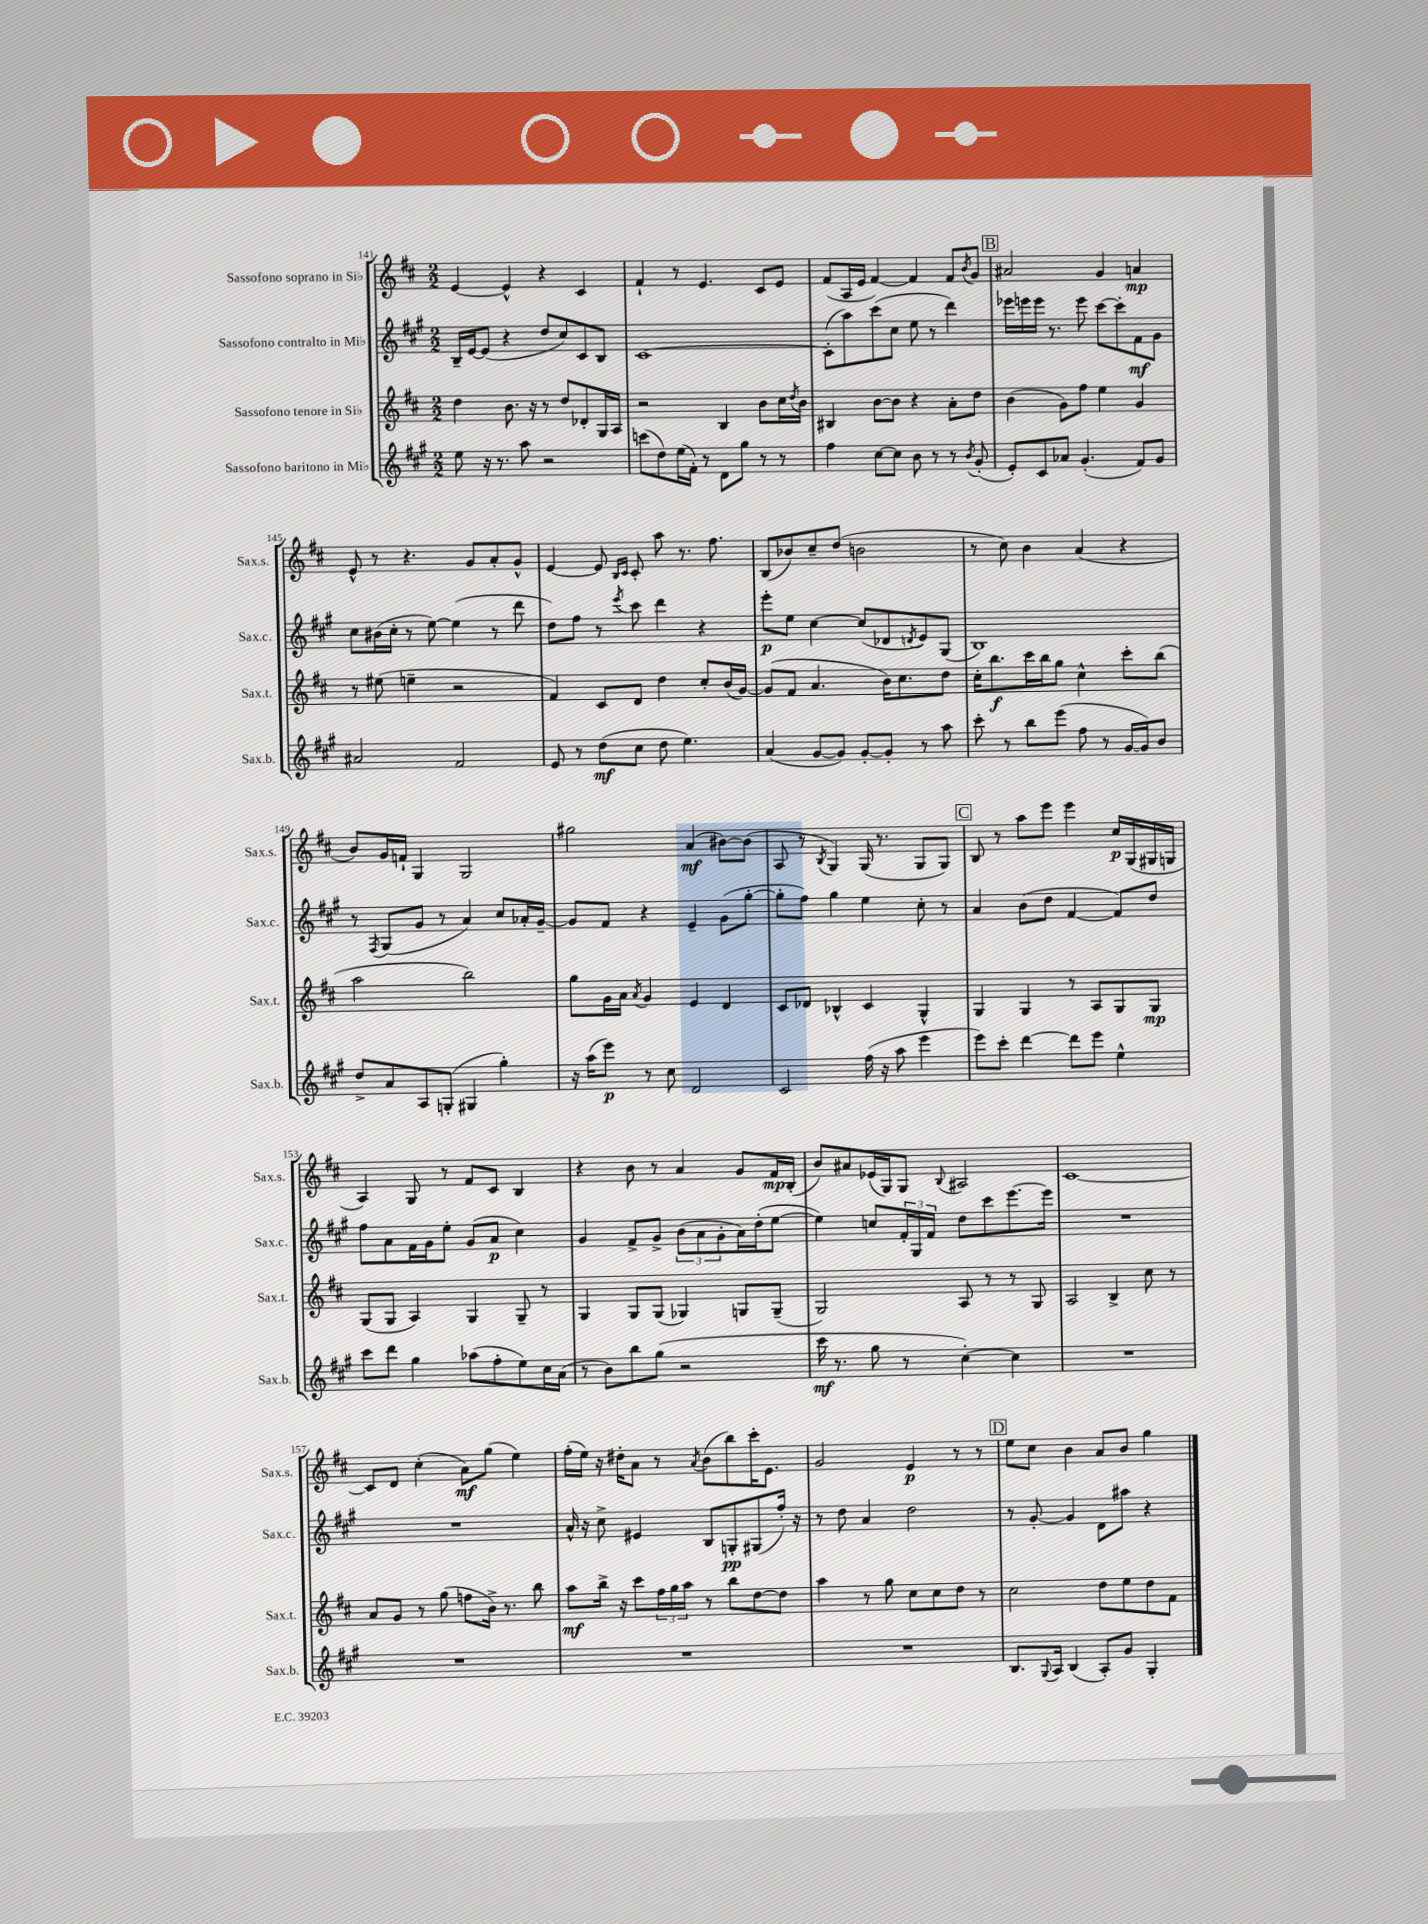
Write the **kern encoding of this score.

**kern	**kern	**kern	**kern
*staff4	*staff3	*staff2	*staff1
*clefG2	*clefG2	*clefG2	*clefG2
*k[f#c#g#]	*k[f#c#]	*k[f#c#g#]	*k[f#c#]
*M2/2	*M2/2	*M2/2	*M2/2
8ee	4dd	16B~	[4e
.	.	[16e	.
16r	.	(8e]	.
8.r	.	.	.
.	8.b	4r	4e^^]
8aa	.	.	.
.	16r	.	.
2r	8r	8dd	4r
.	8dd	8cc#)	.
.	8d-'	8c#	4c#
.	16G	8B	.
.	16A	.	.
=	=	=	=
(8ccc	2r	[1c#	4f#`
8dd)	.	.	.
(16ee	.	.	8r
16f#')	.	.	.
8r	.	.	4.e
8d	4B	.	.
8gg#	.	.	.
8r	8b	.	8c#
8r	16cc#	.	8e
.	8qdd	.	.
.	16b	.	.
=	=	=	=
4ff#	4B#	(8c#']	(8f#
.	.	8aa)	16A
.	.	.	16e
[8cc#	[8b	(8ccc#	[4f#)
8cc#]	8b]	8cc#	.
8b	4r	8ee	4f#]
8r	.	8r	.
8r	8a'	4ddd)	8f#
8qb	.	.	8qb
(8g#'	8dd	.	8g
=	=	=	=
8e')	(4b	16eee-	2a#
.	.	16eee	.
8c#	.	16eee	.
.	.	8.r	.
8a-	8g)	.	.
(4.g#'	8ff#	8eee	.
.	4ee	[8ccc#	4g
.	.	8ccc#']	.
8f#)	4g	8f#	4a
8g#	.	8g#	.
=	=	=	=
2a#	8r	8cc#	8e^^
.	(8ee#	(16b#	8r
.	.	16cc#'	.
.	4ee~	8r	4.r
.	.	[8ee)	.
2f#	2r	(4ee]	.
.	.	.	8g
.	.	8r	8a'
.	.	8ddd	8g^^
=	=	=	=
8e	4f#)	8dd)	[4e
8r	.	8ff#	.
(8dd	8c#	8r	8e]
.	.	.	16qqB
.	.	8qeee	16qqc#
8cc#	8d	8ccc#	8c#'
8dd	4dd	4ddd	8aa
4.ee)	.	.	8.r
.	8cc#'	4r	.
.	.	.	8.ff#
.	(16b	.	.
.	[16g)	.	.
=	=	=	=
(4a	(8g]	8eee'	(8B
.	8f#	8ee	8b-)
[8g#	4.a	[4cc#	8cc#~
8g#])	.	.	(8dd
[8g#'	.	(8cc#]	2b
8g#']	16b)	8d-	.
.	8.cc#	.	.
.	.	8qd	.
8r	.	8e)	.
8aa	8dd	(8G#	.
=	=	=	=
8ccc#'	16cc#'	1B)	8r
.	8.bb	.	.
8r	.	.	8cc#)
8bb	16ccc#	.	4b
.	16bb	.	.
(8eee	8gg	.	.
8ff#	4cc#^^	.	(4a
8r	.	.	.
[16g#	8ccc#'	.	4r
16g#])	.	.	.
8b	(8bb	.	.
=	=	=	=
8dd^	2aa	8r	8b)
.	.	8qF#	.
8a	.	(8G#	16g
.	.	.	16f`
8A	.	8g#	4G
(8G'	.	8r	.
4G#	2bb)	4a)	2G
4gg#')	.	8cc#	.
.	.	16a-'	.
.	.	[16g#~	.
=	=	=	=
16r	8gg	8g#]	2gg#
(16aa	.	.	.
8eee)	16g	8f#	.
.	16a	.	.
.	8qa	.	.
8r	4g	4r	.
8cc#	.	.	.
2d	4e	4e~	(4a
.	4d	(8g#	[8b#)
.	.	[8gg#'	(8b#]
=	=	=	=
2c#	8c#	8gg#']	8A
.	8d-	8ff#)	8r
.	.	.	8qB
.	4B-^^	4gg#	4G)
(16ff#	4c#	4ee	(16G
16r	.	.	8.r
8aa	.	.	.
4eee	4G^^	8cc#'	8G
.	.	8r	8G)
=	=	=	=
8eee)	4G	4a	8B
8ccc#'	.	.	8r
[4ddd	4G	(8b	8aa
.	.	8dd	8eee
8ddd]	8r	[4f#	4eee
8eee	8A	.	.
4ee^^	8G	8f#])	16cc#
.	.	.	(16G
.	8G	8dd	16G#
.	.	.	16G
=	=	=	=
8ccc#	(8G	8ff#	4A)
8ddd	8G	8a	.
4gg#	4A)	16f#	8G
.	.	16g#	.
.	.	8ee'	8r
(8aa-	4G	(8g#	8f#
8ff#'	.	8a	8c#
8ee)	8G~	4cc#)	4B
16cc#	8r	.	.
(16a	.	.	.
=	=	=	=
8r	4G	4g#	4r
8b)	.	.	.
8bb	8G	8f#^	8b
(8gg#	(8G	8g#^	8r
2r	4G-)	(12b	4a
.	.	12a	.
.	.	12g#'	.
.	8G	16a)	8g
.	.	(16dd'	.
.	(8G~	[8ee	16f#
.	.	.	(16B'
=	=	=	=
16ccc#	2G)	4ee])	8b)
8.r	.	.	.
.	.	.	8a#
8gg#	.	8cc	(16e-
.	.	.	16G)
8r	.	24f#'	8G
.	.	24G#	.
.	.	24f#	.
.	.	.	8qqB
[4cc#')	8A	8dd	2A#
.	8r	8ccc#	.
4cc#]	8r	[8.eee	.
.	8G	.	.
.	.	16eee]	.
=	=	=	=
1r	2A	1r	[1c#
.	4B^	.	.
.	8cc#	.	.
.	8r	.	.
=	=	=	=
1r	8a	1r	8c#]
.	8g	.	8d
.	8r	.	(4cc#'
.	(8gg	.	.
.	8ff	.	8a)
.	16b^)	.	(8gg
.	8.r	.	.
.	.	.	4ee)
.	8bb	.	.
=	=	=	=
1r	8aa	16a^^	(16ff#'
.	.	16r	16ee)
.	16bb^	8cc#^	16r
.	16r	.	16dd#'
.	8ccc#	4e#	8a
.	24ff#	.	8r
.	24gg	.	.
.	24aa	.	.
.	.	.	8qa
.	8r	8B	(8b
.	8bb	8G'	8bb)
.	[8dd	(8G#	16ccc#'
.	.	.	8.e
.	8dd]	16ff#')	.
.	.	16r	.
=	=	=	=
1r	4aa	8r	2g
.	.	8dd	.
.	8r	4a	.
.	8gg	.	.
.	8cc#	2dd	4e
.	8cc#	.	.
.	8dd	.	8r
.	8r	.	8r
=	=	=	=
8.B	2cc#	8r	8ee
.	.	[8g#'	8cc#
8qqG#	.	.	.
16A	.	.	.
(4B	.	4g#]	4b
8A')	8dd	8d	8a
8g#	8ee	8aa#	8b
4G#'	8dd	4r	4gg
.	8f#	.	.
==	==	==	==
*-	*-	*-	*-
